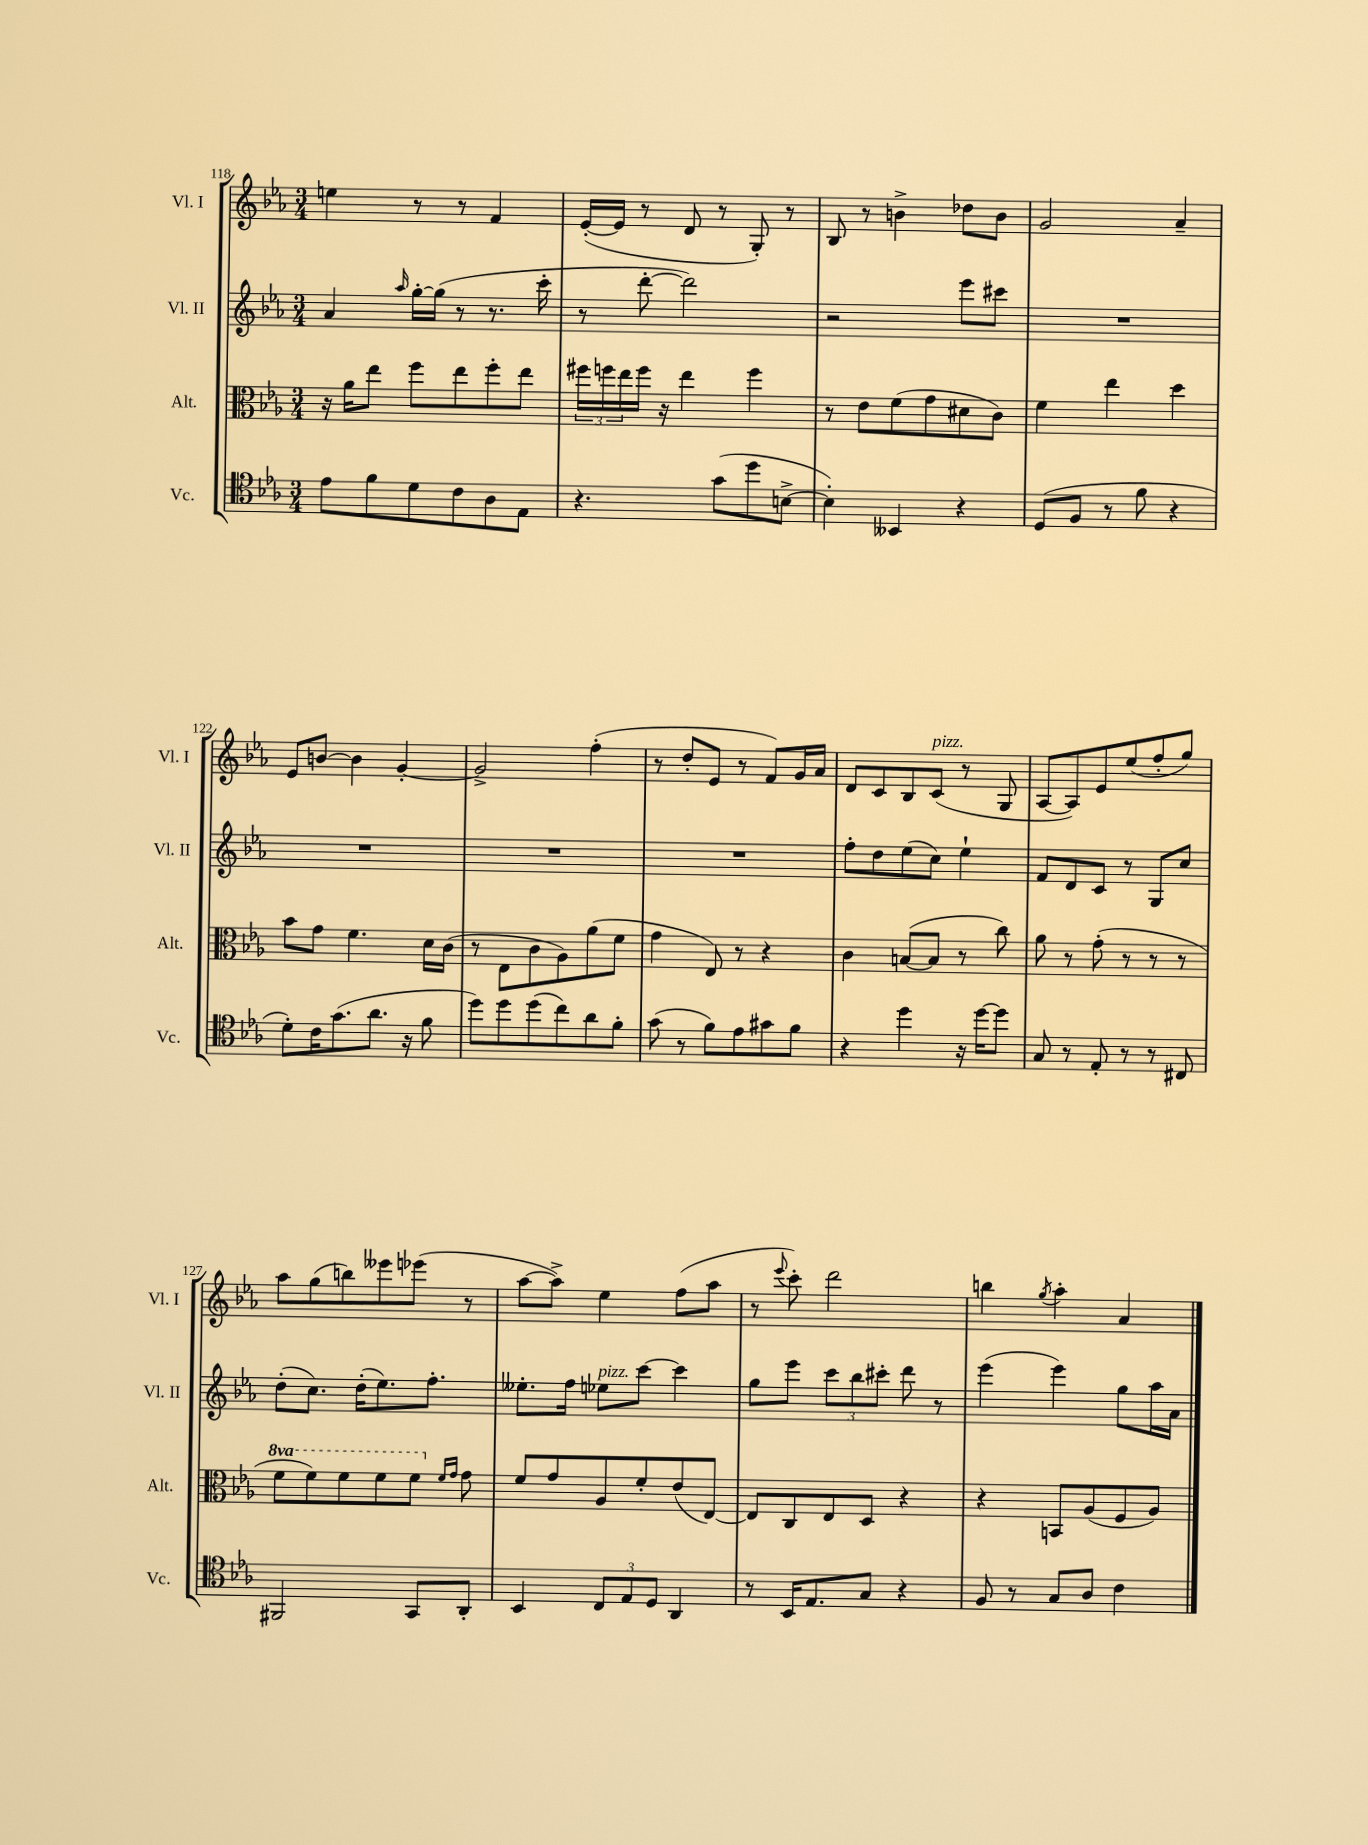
<<
\new StaffGroup <<
\new Staff = "s0" \with { instrumentName = "Vl. I" shortInstrumentName = "Vl. I" } {
    \clef treble \key ees \major \numericTimeSignature \time 3/4
    e''4 r8 r8 f'4 |
    ees'16~-.( ees'16 r8 d'8 r8 g8-.) r8 |
    bes8 r8 b'4-> des''8 b'8 |
    g'2 aes'4-- |
    ees'8 b'8~ b'4 g'4~-. |
    g'2-> f''4-.( |
    r8 d''8-. ees'8 r8 f'8) g'16 aes'16 |
    d'8 c'8 bes8 c'8^\markup { \italic "pizz." }( r8 g8 |
    aes8~ aes8) ees'8 ees''8( f''8-. g''8) |
    aes''8 g''8( b''8) eeses'''8 ees'''8( r8 |
    aes''8~ aes''8->) ees''4 f''8( aes''8 |
    r8 \appoggiatura { ees'''8 } c'''8-.) d'''2 |
    b''4 \acciaccatura { g''8 } aes''4-. aes'4 \bar "|." |
}
\new Staff = "s1" \with { instrumentName = "Vl. II" shortInstrumentName = "Vl. II" } {
    \clef treble \key ees \major \numericTimeSignature \time 3/4
    aes'4 \grace { aes''16 } g''16~-. g''16( r8 r8. c'''16-. |
    r8 d'''8~-. d'''2) |
    r2 ees'''8 cis'''8 |
    R2. |
    R2. |
    R2. |
    R2. |
    f''8-. d''8 ees''8( c''8) ees''4-! |
    f'8 d'8 c'8 r8 g8 c''8 |
    d''8-.( c''8.) d''16-.( ees''8.) f''8.-. |
    eeses''8.-. f''16 ees''8^\markup { \italic "pizz." } c'''8~ c'''4 |
    g''8 ees'''8 \tuplet 3/2 { c'''8 bes''8 cis'''8-. } d'''8 r8 |
    ees'''4( ees'''4) g''8 aes''16 aes'16 \bar "|." |
}
\new Staff = "s2" \with { instrumentName = "Alt." shortInstrumentName = "Alt." } {
    \clef alto \key ees \major \numericTimeSignature \time 3/4 \set Staff.ottavationMarkups = #ottavation-simple-ordinals
    r16 aes'16 ees''8 f''8 ees''8 f''8-. ees''8 |
    \tuplet 3/2 { fis''16 f''16 ees''16 } f''16 r16 ees''4 f''4 |
    r8 ees'8 f'8( g'8 dis'8 c'8) |
    f'4 ees''4 d''4 |
    bes'8 g'8 f'4. d'16 c'16( |
    r8 ees8 c'8 aes8) aes'8( f'8 |
    g'4 ees8) r8 r4 |
    c'4 b8~( b8 r8 c''8) |
    aes'8 r8 g'8-.( r8 r8 r8 |
    \ottava #1 f''8 f''8) f''8 f''8 f''8 \ottava #0 \grace { f'16 g'16 } g'8 |
    f'8 g'8 aes8 f'8-. ees'8( ees8~) |
    ees8 c8 ees8 d8 r4 |
    r4 b,8 aes8( f8 aes8) \bar "|." |
}
\new Staff = "s3" \with { instrumentName = "Vc." shortInstrumentName = "Vc." } {
    \clef tenor \key ees \major \numericTimeSignature \time 3/4
    ees'8 f'8 d'8 c'8 aes8 ees8 |
    r4. g'8( d''8 b8~-> |
    b4-.) beses,4 r4 |
    d8( f8 r8 f'8 r4 |
    d'8-.) c'16 g'8.( aes'8. r16 f'8 |
    d''8) d''8 d''8( c''8) aes'8 f'8-. |
    g'8( r8 f'8) ees'8 gis'8 f'8 |
    r4 d''4 r16 d''16~ d''8 |
    g8 r8 ees8-. r8 r8 cis8 |
    fis,2 g,8 aes,8-. |
    bes,4 \tuplet 3/2 { c8 ees8 d8 } aes,4 |
    r8 bes,16 ees8. g8 r4 |
    f8 r8 g8 aes8 c'4 \bar "|." |
}
>>
>>
\layout { \context { \Score currentBarNumber = #118 } }
